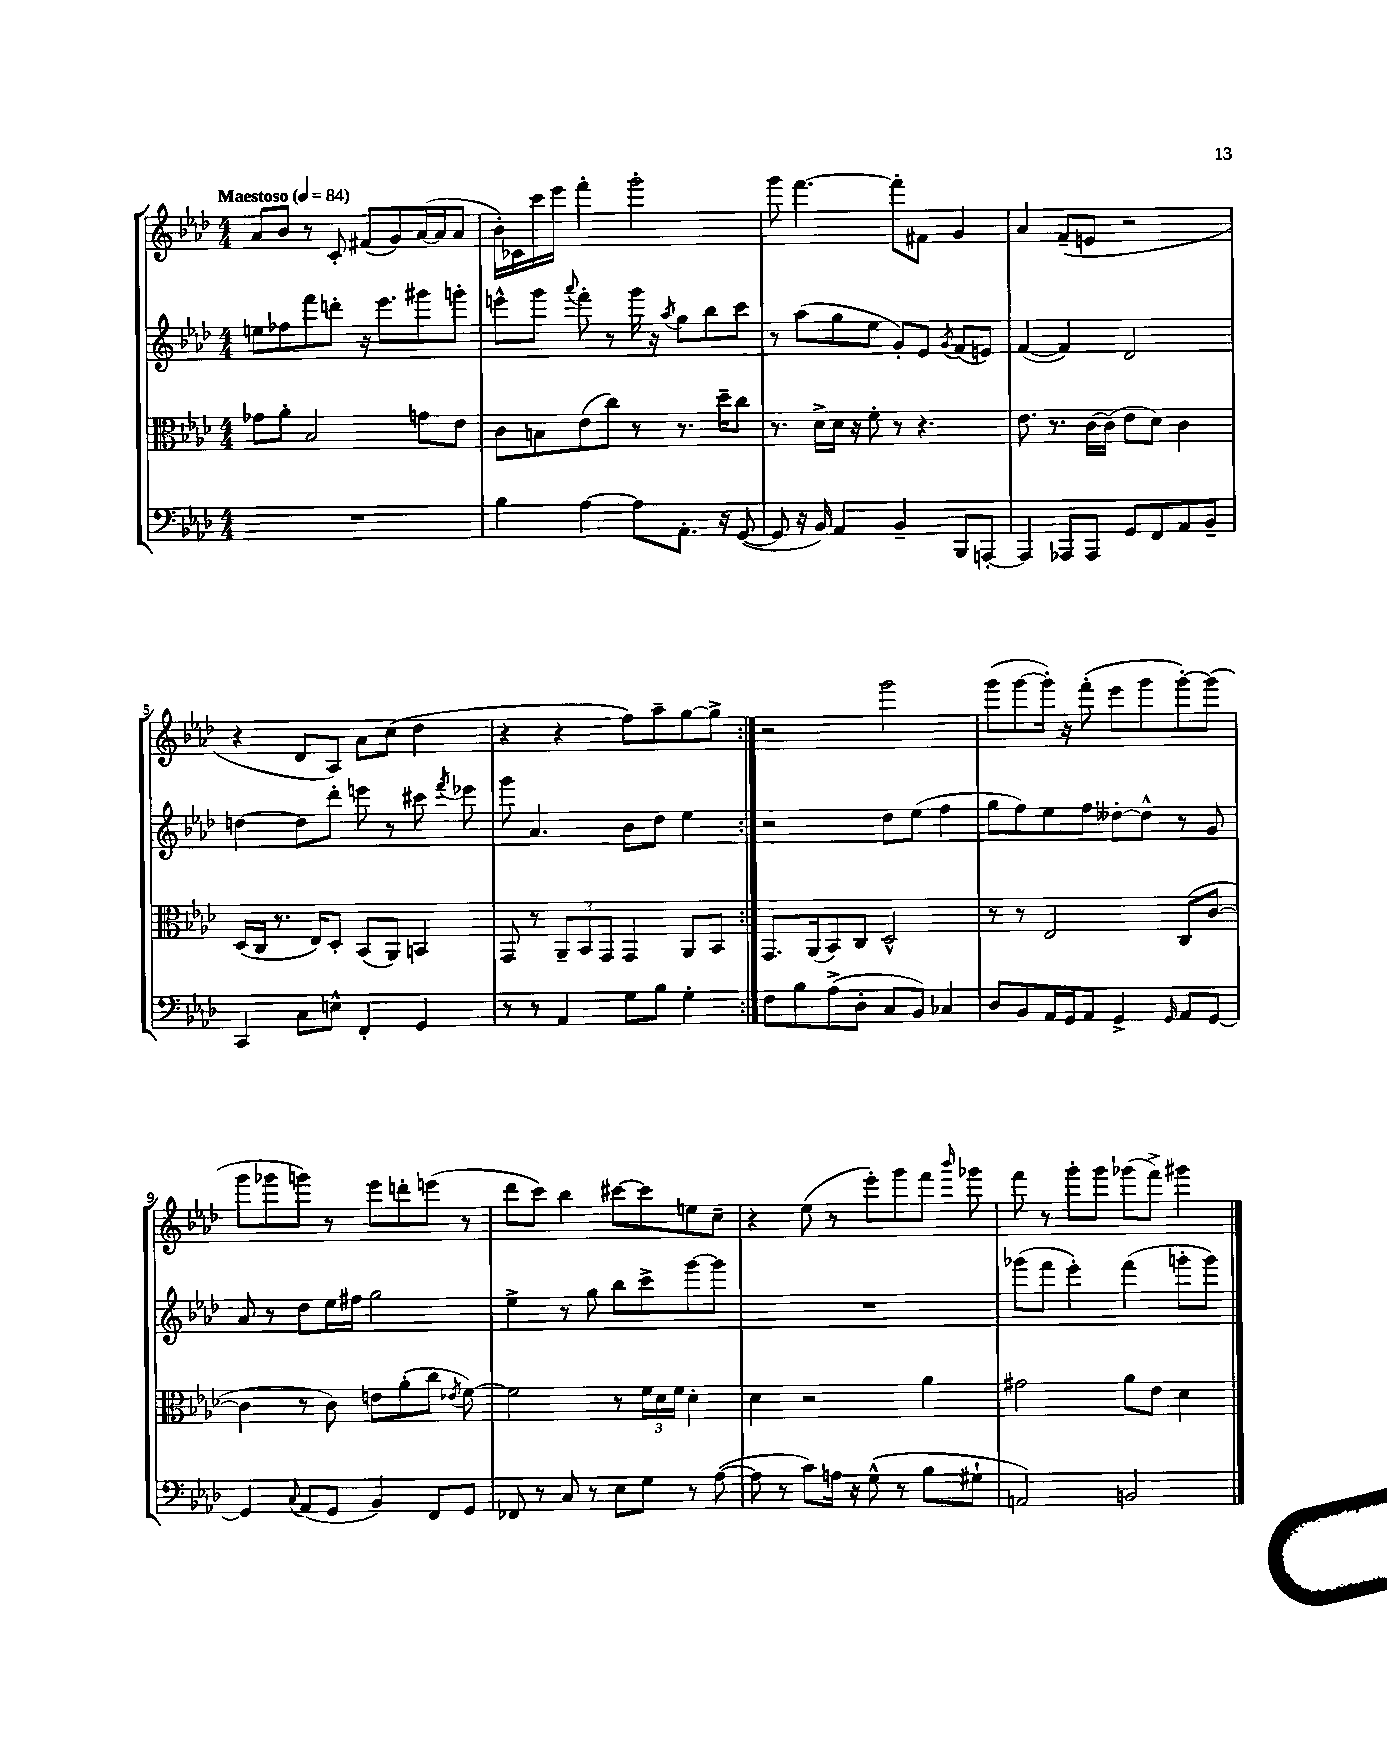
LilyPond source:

<<
\new StaffGroup <<
\new Staff = "s0" {
    \clef treble \key aes \major \numericTimeSignature \time 4/4 \tempo "Maestoso" 4 = 84
    \autoBeamOff \repeat volta 2 { aes'8[ bes'8] r8 c'8-. fis'8[( g'8) aes'16~( aes'16 aes'8] |
    bes'16[-.) ces'16 c'''16 ees'''16] f'''4-. g'''2-. |
    g'''8 f'''4.~ f'''8[-. fis'8] g'4 |
    aes'4 f'8[--( e'8] r2 |
    r4 des'8[ aes8]) aes'8[ c''8]( des''4 |
    r4 r4 f''8[) aes''8-- g''8~ g''8]-> | }
    r2 g'''2 |
    g'''8[( g'''8~ g'''16]-.) r16 f'''8-.( ees'''8[ g'''8 g'''8~-.) g'''8]( |
    g'''8[ ges'''8 g'''8]) r8 ees'''8[ d'''8-. e'''8]( r8 |
    des'''8[ c'''8]) bes''4 cis'''8[~ cis'''8 e''8 c''8]-- |
    r4 ees''8( r8 ees'''8[-.) g'''8 f'''8] \grace { bes'''16 } ges'''8 |
    f'''8 r8 g'''8[-. g'''8] ges'''8[( f'''8]->) gis'''4 \bar "|." |
}
\new Staff = "s1" {
    \clef treble \key aes \major \numericTimeSignature \time 4/4
    \autoBeamOff \repeat volta 2 { e''8[ fes''8 f'''8 d'''8]-. r16 ees'''8.[ gis'''8 g'''8]-. |
    e'''8[-^ g'''8] \appoggiatura { aes'''8 } f'''8-. r8 g'''16 r16 \acciaccatura { aes''8 } g''8[ bes''8 c'''8] |
    r8 aes''8[( g''8 ees''8] g'8[-.) ees'8] \acciaccatura { g'8 } f'8[( e'8]) |
    f'4~( f'4) des'2 |
    d''4~ d''8[ des'''8]-. e'''8 r8 cis'''8 \acciaccatura { f'''8 } ees'''8 |
    g'''8 aes'4. bes'8[ des''8] ees''4 | }
    r2 des''8[ ees''8]( f''4 |
    g''8[ f''8) ees''8 f''8] deses''8[~-. deses''8]-^ r8 g'8 |
    aes'8 r8 des''8[ ees''16 fis''16] g''2 |
    ees''4-> r8 g''8 bes''8[ c'''8-> g'''8~ g'''8] |
    R1 |
    ges'''8[( f'''8] ees'''4-.) f'''4( g'''8[-. g'''8]) \bar "|." |
}
\new Staff = "s2" {
    \clef alto \key aes \major \numericTimeSignature \time 4/4
    \autoBeamOff \repeat volta 2 { ges'8[ aes'8]-. bes2 g'8[ ees'8] |
    c'8[ b8 ees'8( c''8]) r8 r8. des''16[-- c''8] |
    r8. des'16[-> des'16] r16 f'8-. r8 r4. |
    ees'8. r8. c'16[~ c'16]( ees'8[ des'8]) c'4 |
    des16[( c16] r8. ees16[) des8]-. bes,8[( aes,8]) b,4 |
    g,8 r8 \tuplet 3/2 { aes,8[-- bes,8 g,8] } g,4 aes,8[ bes,8] | }
    g,8.[ aes,16( bes,8) c8] des2-^ |
    r8 r8 ees2 c8[( c'8]~ |
    c'4 r8 c'8) e'8[ aes'8-.( c''8] \acciaccatura { ees'8 } f'8~) |
    f'2 r8 \tuplet 3/2 { f'16[ des'16 f'16] } des'4-. |
    des'4 r2 aes'4 |
    gis'2 aes'8[ ees'8] des'4 \bar "|." |
}
\new Staff = "s3" {
    \clef bass \key aes \major \numericTimeSignature \time 4/4
    \autoBeamOff \repeat volta 2 { R1 |
    bes4 aes4~ aes8[ aes,8.]-. r16 g,8~( |
    g,8 r16 bes,16) aes,4 bes,4-- bes,,8[ a,,8]~-. |
    a,,4 aes,,8[ aes,,8] g,8[ f,8 aes,8 bes,8]-- |
    c,4 c8[ e8]-^ f,4-. g,4 |
    r8 r8 aes,4 g8[ bes8] g4-. | }
    f8[ bes8 aes8->( des8]-. c8[ bes,8]) ces4 |
    des8[ bes,8 aes,16 g,16 aes,8] g,4-> \grace { g,16 } aes,8[ g,8]~ |
    g,4 \appoggiatura { c8 } aes,8[( g,8] bes,4) f,8[ g,8] |
    fes,8 r8 c8 r8 ees8[ g8] r8 aes8~( |
    aes8 r8 c'8[) a16] r16 g8-^( r8 bes8[ gis8]-! |
    a,2) b,2 \bar "|." |
}
>>
>>
